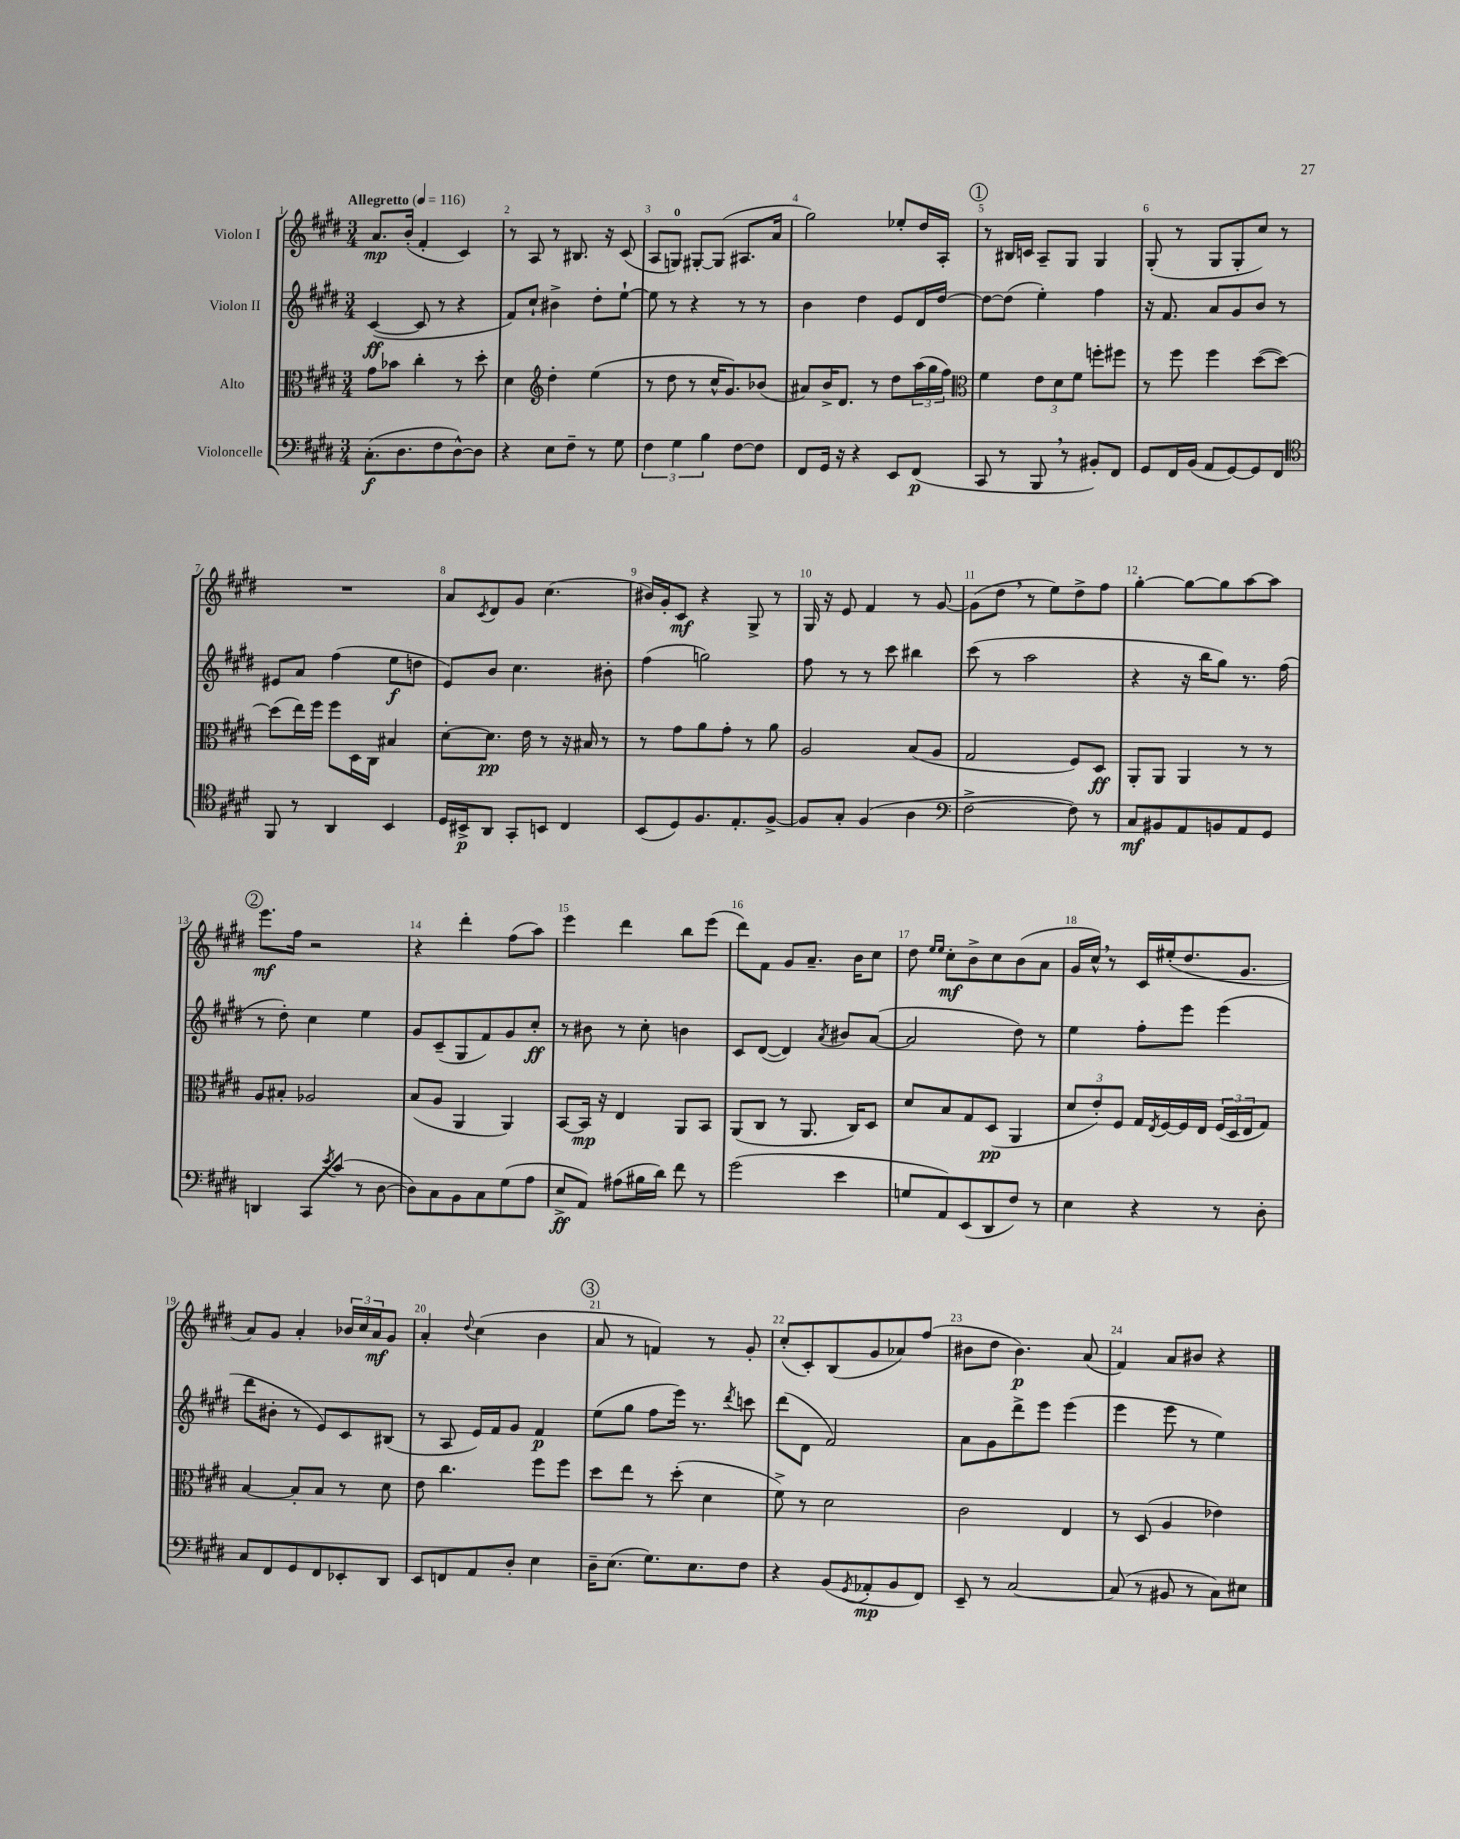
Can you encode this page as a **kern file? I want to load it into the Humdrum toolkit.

**kern	**kern	**kern	**kern
*staff4	*staff3	*staff2	*staff1
*clefF4	*clefC3	*clefG2	*clefG2
*k[f#c#g#d#]	*k[f#c#g#d#]	*k[f#c#g#d#]	*k[f#c#g#d#]
*M3/4	*M3/4	*M3/4	*M3/4
*MM116	*MM116	*MM116	*MM116
(8.C#'\L	8g#\L	([4c#/	8.a/L
.	8b-\J	.	.
8.D#\	.	.	(16b'/Jk
.	4cc#'\	8c#/]	4f#'/
8F#\	.	8r	.
[8D#^^\)	8r	4r	4c#/)
8D#\]J	8dd#'\	.	.
=	=	=	=
4r	4d#\	8f#/L)	8r
.	.	8cc#`/J	8A/
*	*clefG2	*	*
8E\L	4dd#'\	4b#^\	8r
8F#~\J	.	.	8.B#/
8r	(4ee\	8dd#'\L	.
.	.	.	16r
8G#\	.	[8ee`\J	(8c#/
=	=	=	=
6F#\	8r	8ee\]	8A/L
.	8dd#\	8r	8G/J)
6G#\	.	.	.
.	8r	4r	[8G#'/L
6B\	.	.	.
.	16cc#^^/LK	.	(8G#/]J
.	8.g#/)	.	.
[8F#\L	.	8r	8.A#/L
8F#\]J	(8b-/J	8r	.
.	.	.	16a/Jk
=	=	=	=
8FF#/L	8a#/L)	4b\	2gg#\)
16GG#/Jk	16b^/K	.	.
16r	8.d#/J	.	.
4r	.	4dd#\	.
.	8r	.	.
8EE/L	8dd#\L	8e/L	8ee-'/L
(8FF#/J	(24aa\L	16d#/L	16dd#/L
.	24gg#\	.	.
.	.	[16dd#/JJ	16A'/JJ
.	24ff#\JJ)	.	.
=	=	=	=
*	*clefC3	*	*
8CC#/	4f#\	8dd#\_L	8r
8r	.	(8dd#\]J	16B#/LL
.	.	.	16c/JJ
8BBB/	12e\L	4ee'\)	8A~/L
.	12d#\	.	.
8r	.	.	8G#/J
.	12f#\J	.	.
8BB#'/L)	8ff'\L	4ff#\	4G#/
8FF#/J	8ff#\J	.	.
=	=	=	=
8GG#/L	8r	16r	(8G#'/
.	.	8.f#/	.
16FF#/L	8ff#\	.	8r
(16BB/JJ	.	.	.
8AA/L	4ff#\	8a/L	8G#/L
[8GG#/)	.	8g#/	8G#'/
8GG#/]	([8dd#\L	8b/J	8cc#/J)
8FF#/J	8dd#\_J)	8r	8r
=	=	=	=
*clefC4	*	*	*
8FF#/	(8dd#\]L	8e#/L	2.r
8r	16ee\L)	8a/J	.
.	16ff#\JJ	.	.
4AA/	8ff#\L	(4ff#\	.
.	16D#\L	.	.
.	16C#\JJ	.	.
4BB/	4B#/	8ee\L	.
.	.	8dd\J	.
=	=	=	=
16D#/LL	[8d#'\L	8e/L)	8a/L
16BB#^/J	.	.	.
.	.	.	8qc#/
8AA/J	8.d#\]J	8b/J	8d#/
8GG#'/L	.	4.cc#\	8g#/J
.	16e\	.	.
8BB/J	8r	.	(4.cc#\
4C#/	16r	.	.
.	16B#/	.	.
.	8r	8b#'\	.
=	=	=	=
(8BB/L	8r	(4ff#\	16b#/LL)
.	.	.	16g#'/J
8D#/)	8g#\L	.	8c#/J
8.F#/	8a\	2gg\)	4r
.	8g#'\J	.	.
8.E'/	.	.	.
.	8r	.	8G#^/
[8F#^/J	8a\	.	8r
=	=	=	=
8F#/]L	2A/	8ff#\	16G#/
.	.	.	16r
8G#'/J	.	8r	8e/
(4F#/	.	8r	4f#/
.	.	8ccc#\	.
4A\	(8B/L	4bb#\	8r
.	8A/J	.	[8g#/
=	=	=	=
*clefF4	*	*	*
[2F#^\	2G#/	(8ccc#\	(8g#\]L
.	.	8r	8dd#\J
.	.	2aa\	8r
.	.	.	8ee\L)
8F#\])	8F#/L)	.	8dd#^\
8r	8D#/J	.	8ff#\J
=	=	=	=
8C#/L	8AA'/L	4r	[4gg#'\
8BB#/	8AA/J	.	.
8AA/	4AA/	16r	8gg#\_L
.	.	16bb\LK	.
8BB/	.	8gg#\J)	8gg#\]
8AA/	8r	8.r	[8aa\
8GG#/J	8r	.	8aa\]J
.	.	(16ff#\	.
=	=	=	=
4DD/	8A/L	8r	8.eee\L
.	8B#'/J	8dd#'\)	.
.	.	.	16ff#\Jk
8CC#/L	2A-/	4cc#\	2r
8qe/	.	.	.
(8c#/J	.	.	.
8r	.	4ee\	.
[8D#\	.	.	.
=	=	=	=
8D#\]L)	(8B/L	8g#/L	4r
8C#\	8A/J	(8c#~/	.
8BB\	4AA/	8G#/	4ddd#'\
8C#\	.	8f#/)	.
(8G#\	4AA/)	8g#/	(8ff#\L
8A\J	.	8cc#'/J	8aa\J)
=	=	=	=
8E^/L	[8BB/L	8r	4eee\
8AA/J)	16BB/]Jk	8b#\	.
.	16r	.	.
(8A#\L	4E/	8r	4ddd#\
16B#\L	.	8cc#'\	.
16d#\JJ)	.	.	.
8f#\	8AA/L	4b\	8bb\L
8r	8BB/J	.	(8eee\J
=	=	=	=
(2g#\	(8AA/L	8c#/L	8ddd#\L)
.	8C#/J	([8d#/J	8f#\J
.	8r	4d#/])	8g#/L
.	8.AA/	.	8.a~/J
.	.	8qa/	.
4e\	.	8b#/L	.
.	16C#/LK)	.	16b\LK
.	8D#/J	([8a/J	8cc#\J
=	=	=	=
8G/L	8d#/L	2a/]	8dd#\
.	.	.	16qqee/LL
.	.	.	16qqee/JJ
8AA/)	8B/	.	8cc#'\L
(8EE/	8G#/	.	8b^\
8DD#/	(8D#/J	.	8cc#\
8F#/J)	4AA/	8dd#\)	(8b\
8r	.	8r	8a\J
=	=	=	=
4E\	12d#/L	4ee\	16g#/LL
.	.	.	16cc#^^/JJ)
.	12e'/)	.	.
.	.	.	8r
.	12F#/J	.	.
4r	16G#/LL	8ff#'\L	16c#/LL
.	8qE/	.	.
.	[16F#/	.	(16ee#'/J
.	16F#/]	8eee\J	8.dd#/
.	16E/JJ	.	.
8r	(24F#/LL	(4eee\	.
.	24D#/	.	.
.	.	.	8.g#/J
.	24E/J	.	.
8D#'\	8G#/J)	.	.
=	=	=	=
8C#/L	[4B/	8ddd#\L	8a/L)
8FF#/	.	8b#'\J	8g#/J
8GG#/	8B'/]L	8r	4a'/
8FF#/	8B/J	8e/L)	.
8EE-'/	8r	8c#/	24b-/LL
.	.	.	24cc#/
.	.	.	24a/J
8DD#/J	8d#\	(8B#/J	8g#/J
=	=	=	=
8EE/L	8e\	8r	4a'/
8FF/	4.cc#\	8A/	.
.	.	.	8qqdd#/
8AA/	.	16e/LL)	(4cc#\
.	.	16f#/J	.
8D#'/J	.	8g#/J	.
4E\	8ff#\L	4f#/	4b\
.	8ff#\J	.	.
=	=	=	=
16D#~\LK	8dd#\L	(8ee\L	8a/
(8.E\J	.	.	.
.	8ee\J	8gg#\J	8r
8.G#\L)	8r	8ff#\L	4f/)
.	(8dd#'\	16eee\Jk)	.
8.E\	.	8.r	.
.	4d#\	.	8r
.	.	8qddd#/	.
8F#\J	.	8ccc\	8g#'/
=	=	=	=
4r	8f#^\)	(8ddd#\L	(8cc#'/L
.	8r	8d#\J	8c#'/)
(8BB/L	2d#\	2f#/)	(8B/
8qGG#/	.	.	.
8AA-'/	.	.	8g#/
8BB/	.	.	8a-/)
8FF#/J)	.	.	(8ff#/J
=	=	=	=
8EE~/	2c#\	8a\L	8b#\L
8r	.	8g#\	8dd#\J
[2C#/	.	8ddd#^\	4.b#\)
.	.	8eee\J	.
.	4E/	(4eee\	.
.	.	.	(8a/
=	=	=	=
(8C#/]	8r	4eee\	4f#/)
8r	(8D#/	.	.
8BB#/	4A/	8eee\	8a/L
8r	.	8r	8b#/J
8C#\L)	4e-\)	4ee\)	4r
8E#\J	.	.	.
==	==	==	==
*-	*-	*-	*-
